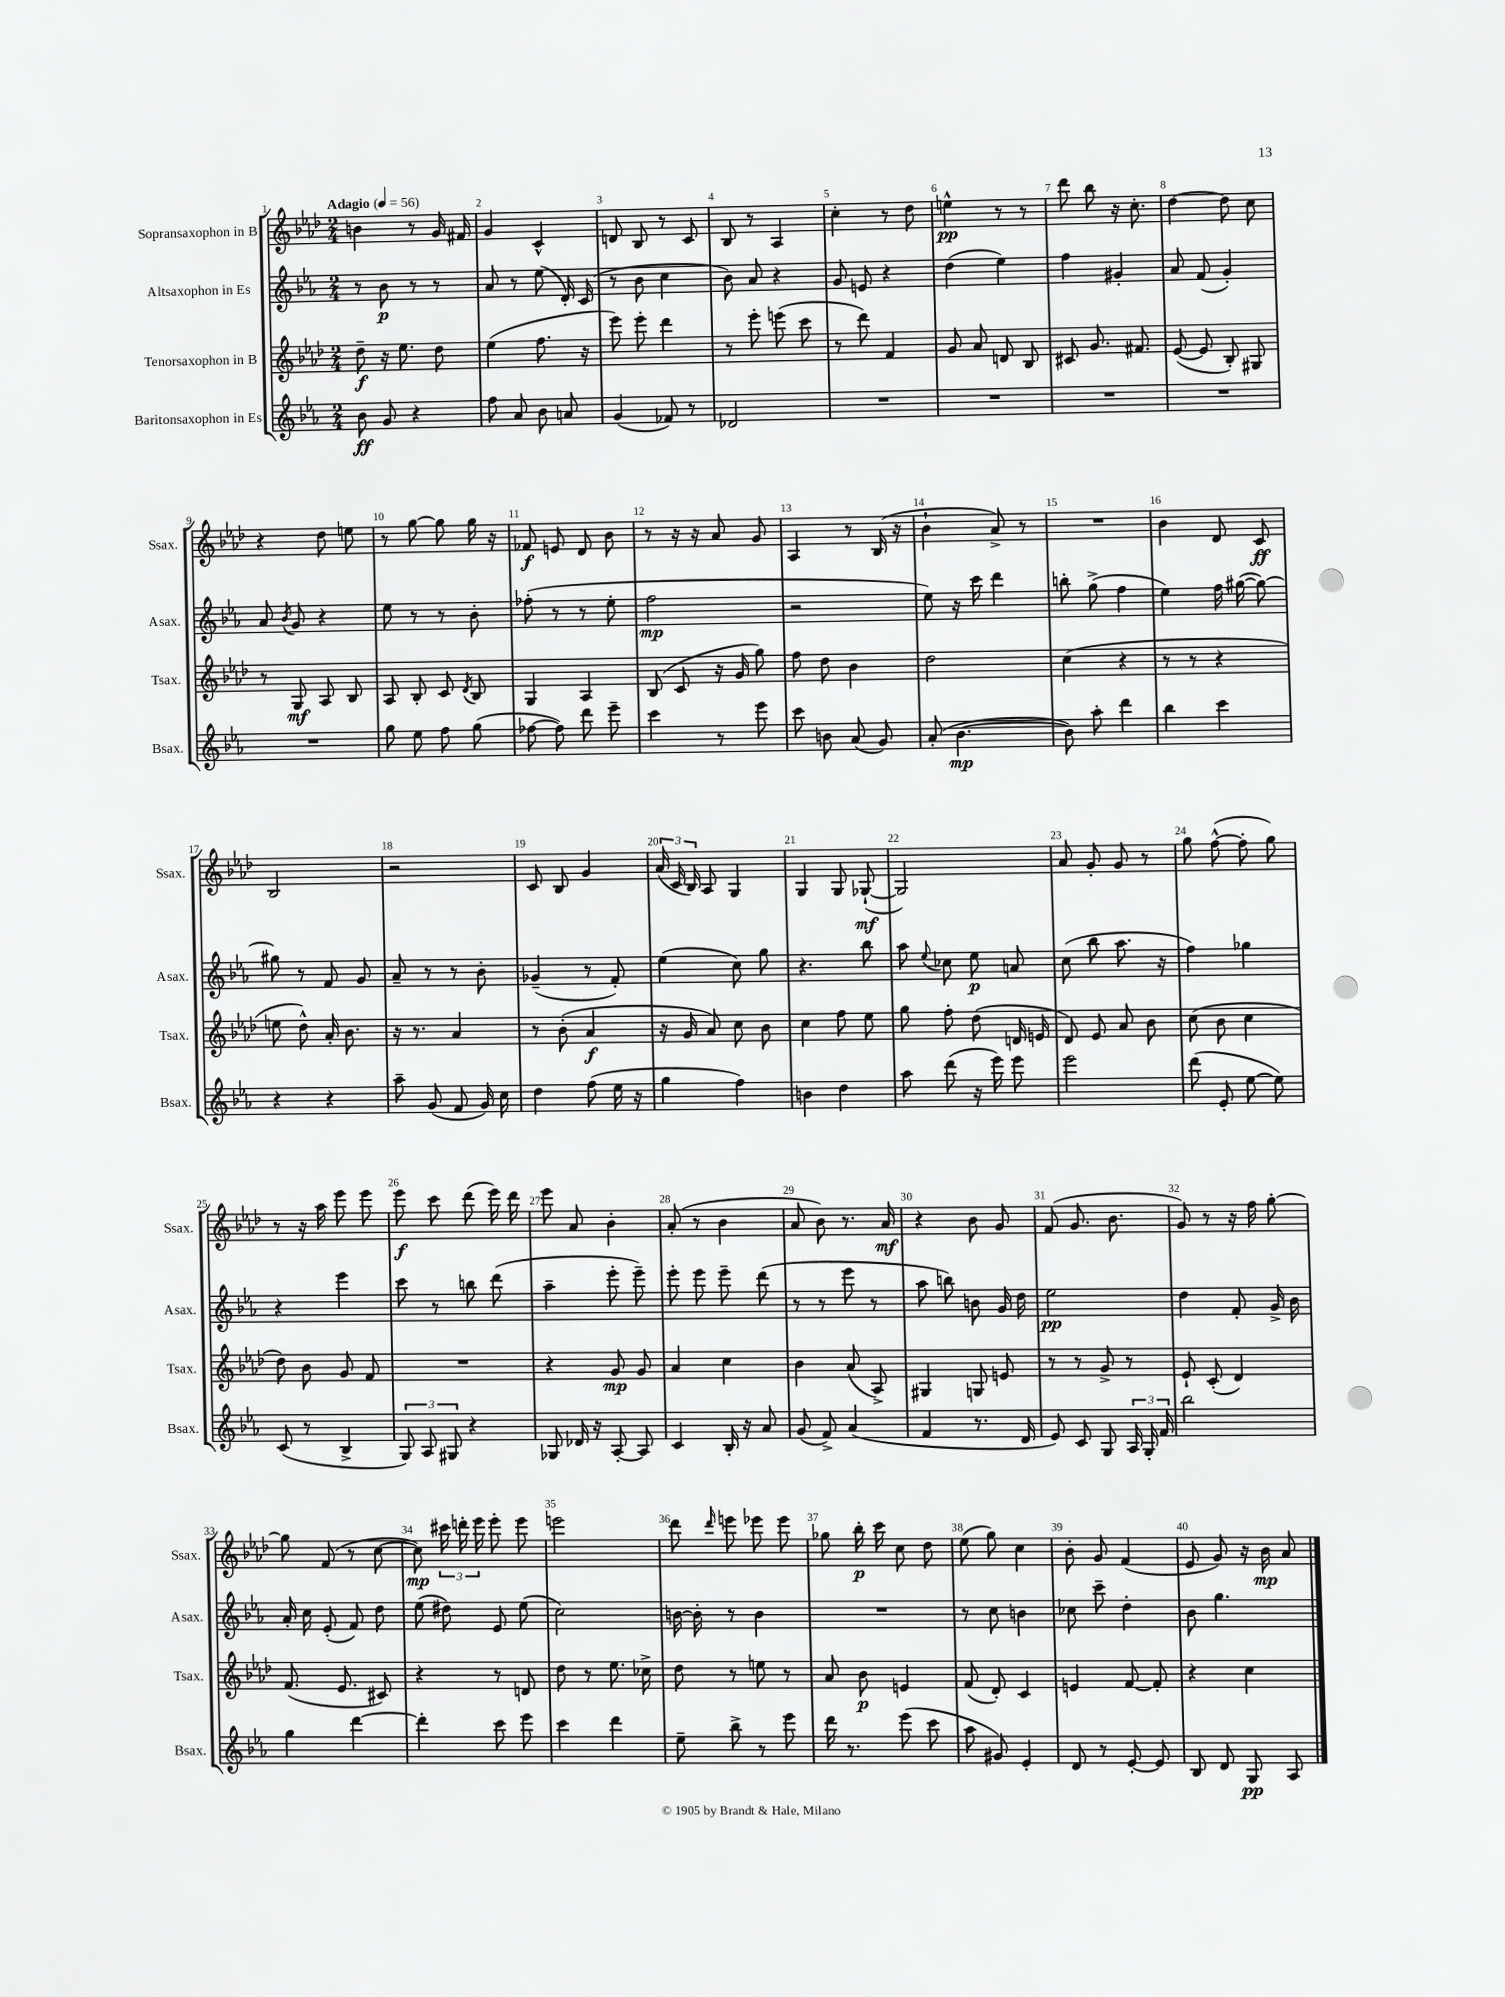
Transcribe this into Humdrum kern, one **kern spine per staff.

**kern	**kern	**kern	**kern
*staff4	*staff3	*staff2	*staff1
*clefG2	*clefG2	*clefG2	*clefG2
*k[b-e-a-]	*k[b-e-a-d-]	*k[b-e-a-]	*k[b-e-a-d-]
*M2/4	*M2/4	*M2/4	*M2/4
*MM56	*MM56	*MM56	*MM56
8b-\	8dd-~\	8r	4b\
8g/	16r	8b-\	.
.	8.ee-\	.	.
4r	.	8r	8r
.	8dd-\	8r	16g/
.	.	.	16f#/
=	=	=	=
8ff\	(4ee-\	8a-/	4g/
8a-/	.	8r	.
8b-\	8.ff\	(8ee-\	4c^^/
8a/	.	16d'/)	.
.	16r	(16c/	.
=	=	=	=
(4g/	8eee-\)	8r	8d/
.	8eee-'\	8b-\	8B-/
8f-/)	4ddd-\	4cc\	8r
8r	.	.	8c/
=	=	=	=
2d-/	8r	8b-\)	8B-/
.	8eee-'\	8a-/	8r
.	(8eee\	4r	4A-/
.	8ccc\	.	.
=	=	=	=
2r	8r	8g/	4cc'\
.	8ddd-\)	8e/	.
.	4f/	4r	8r
.	.	.	8dd-\
=	=	=	=
2r	8g/	(4dd\	4ee^^\
.	8a-/	.	.
.	8d/	4ee-\)	8r
.	8B-/	.	8r
=	=	=	=
2r	8c#/	4ff\	8ddd-\
.	8.g/	.	8bb-\
.	.	4g#'/	16r
.	8.f#/	.	8.cc'\
=	=	=	=
2r	([8e-/	8a-/	[4dd-\
.	8e-/]	(8f/	.
.	8B-'/)	4g'/)	8dd-\]
.	8G#/	.	8cc\
=	=	=	=
2r	8r	8a-/	4r
.	.	8qb-/	.
.	8G/	8g/	.
.	8A-/	4r	8dd-\
.	8B-/	.	8ee\
=	=	=	=
8gg\	8A-/	8ee-\	8r
8ee-\	8B-'/	8r	[8gg\
8ff\	8c/	8r	8gg\]
.	8qd-/	.	.
(8gg\	8B-/	8b-'\	16gg\
.	.	.	16r
=	=	=	=
[8ff-\	4G/	(8ff-'\	8f-/
8ff-\])	.	8r	8e/
8ddd\	4A-/	8r	8d-/
8eee-~\	.	8ee-'\	8b-\
=	=	=	=
4ccc\	(8B-/	2ff\	8r
.	8c/	.	16r
.	.	.	16r
8r	16r	.	8a-/
.	16g/	.	.
8eee-\	8gg\)	.	8g/
=	=	=	=
8ccc\	8ff\	2r	4A-/
8b\	8dd-\	.	.
(8a-/	4b-\	.	8r
8g/)	.	.	(16B-/
.	.	.	16r
=	=	=	=
(8a-'/	2dd-\	8ee-\)	4b-`\
[4.b-\	.	16r	.
.	.	16ccc\	.
.	.	4ddd\	8a-^/)
.	.	.	8r
=	=	=	=
8b-\])	(4cc\	8bb'\	2r
8aa-'\	.	(8gg^\	.
4ddd\	4r	4ff\	.
=	=	=	=
4bb-\	8r	4ee-\)	4b-\
.	8r	.	.
4ccc\	4r	16ff\	8d-/
.	.	([16gg#\	.
.	.	8gg#\_)	8c/
=	=	=	=
4r	8ee\	8gg#\]	2B-/
.	8dd-^^\)	8r	.
4r	16a-'/	8f/	.
.	8.b-\	.	.
.	.	8g/	.
=	=	=	=
8aa-~\	16r	8a-~/	2r
.	8.r	.	.
(8g/	.	8r	.
8f/	4a-/	8r	.
16g/)	.	8b-'\	.
16cc\	.	.	.
=	=	=	=
4dd\	8r	(4g-~/	8c/
.	(8b-'\	.	8B-/
(8ff\	4a-/	8r	4g/
16ee-\	.	8f'/)	.
16r	.	.	.
=	=	=	=
4gg\	16r	(4ee-\	(24a-/
.	.	.	24c/
.	16g/	.	.
.	.	.	24B-/)
.	8a-/)	.	8A-/
4ff\)	8cc\	8cc\)	4G/
.	8b-\	8gg\	.
=	=	=	=
4b\	4cc\	4.r	4G/
4dd\	8ff\	.	8G/
.	8ee-\	8bb-\	([8G-`/
=	=	=	=
8aa-\	8gg\	8aa-\	2G-/])
.	.	8qqee-/	.
(8ddd\	8ff'\	8cc-\	.
16r	(8dd-\	8ee-\	.
16eee-\)	.	.	.
8eee-\	16d/	8a/	.
.	16e/	.	.
=	=	=	=
2eee-\	8d-/)	(8cc\	8a-/
.	8e-/	8bb-\	8g'/
.	8a-/	8.aa-\	8g/
.	8b-\	.	8r
.	.	16r	.
=	=	=	=
(8ddd\	(8cc\	4ff\)	8gg\
8e-'/	8b-\	.	([8ff^^\
[8ee-\	4cc\	4gg-\	8ff'\]
8ee-\])	.	.	8gg\)
=	=	=	=
(8c/	8dd-\)	4r	8r
8r	8b-\	.	16r
.	.	.	16aa-\
4B-^/	8g/	4eee-\	8eee-\
.	8f/	.	8eee-\
=	=	=	=
12G/)	2r	8ccc\	8eee-\
12A-/	.	.	.
.	.	8r	8ccc\
12G#/	.	.	.
4r	.	8bb\	(8ddd-\
.	.	(8ddd\	16eee-\)
.	.	.	16ddd-\
=	=	=	=
8G-/	4r	4aa-~\	8eee-\
16d-/	.	.	8a-/
16r	.	.	.
[8A-'/	8g/	8eee-'\	4b-'\
8A-/]	8g/	8eee-~\)	.
=	=	=	=
4c/	4a-/	8eee-'\	(8a-'/
.	.	8eee-\	8r
16B-'/	4cc\	8eee-~\	4b-\
16r	.	.	.
8a-/	.	(8ddd\	.
=	=	=	=
(8g/	4b-\	8r	8a-/
8f^/)	.	8r	8b-\)
(4a-/	(8a-/	8eee-\	8.r
.	8A-^/)	8r	.
.	.	.	16a-/
=	=	=	=
4f/	4G#/	8aa-\	4r
.	.	8bb\)	.
8.r	8G/	8b\	8b-\
.	8e/	16g/	8g/
16d/	.	16dd\	.
=	=	=	=
8e-/)	8r	2ee-\	(8f/
8c/	8r	.	8.g/
8G/	8g^/	.	.
.	.	.	8.b-\
24A-/	8r	.	.
24G'/	.	.	.
24f/	.	.	.
=	=	=	=
2bb-\	8e-`/	4dd\	8g/)
.	(8c'/	.	8r
.	4d-/)	8f'/	16r
.	.	.	16ff\
.	.	16g^/	[8gg'\
.	.	16b-\	.
=	=	=	=
4gg\	(8.f/	16a-'/	8gg\]
.	.	16cc\	.
.	.	(8e-'/	(8f/
.	8.e-/	.	.
[4ddd\	.	8f/)	8r
.	8c#/)	8dd\	[8cc\
=	=	=	=
4ddd'\]	4r	(8ee-\	8cc\])
.	.	8dd#\)	24ccc#\
.	.	.	24ddd'\
.	.	.	24eee-\
8ccc\	8r	8e-/	8eee-'\
8eee-\	8d/	(8ee-\	8eee-\
=	=	=	=
4ccc\	8dd-\	2cc\)	2eee\
.	8r	.	.
4ddd\	8.ee-\	.	.
.	16cc-^\	.	.
=	=	=	=
8ee-~\	8dd-\	[16b\	8ddd-\
.	.	16b'\]	.
.	.	.	16qqddd-/
8bb-^\	8r	8r	8eee\
8r	8ee\	4b\	8eee-\
8eee-\	8r	.	8eee-\
=	=	=	=
16ddd\	8a-/	2r	8gg-\
8.r	.	.	.
.	8b-\	.	16bb-'\
.	.	.	16ccc\
(8eee-\	4e/	.	8cc\
8ccc\	.	.	8dd-\
=	=	=	=
8aa-\	(8f/	8r	(8ee-\
8g#/)	8d-'/)	8cc\	8gg\)
4e-'/	4c/	4b\	4cc\
=	=	=	=
8d/	4e/	8cc-\	8b-'\
8r	.	8ccc~\	8g/
[8e-'/	[8f/	4dd'\	(4f/
8e-/]	8f'/]	.	.
=	=	=	=
8B-/	4r	8b-\	8e-/
8d/	.	4.gg\	8g/)
8G/	4cc\	.	16r
.	.	.	16b-\
8A-/	.	.	8a-/
==	==	==	==
*-	*-	*-	*-
